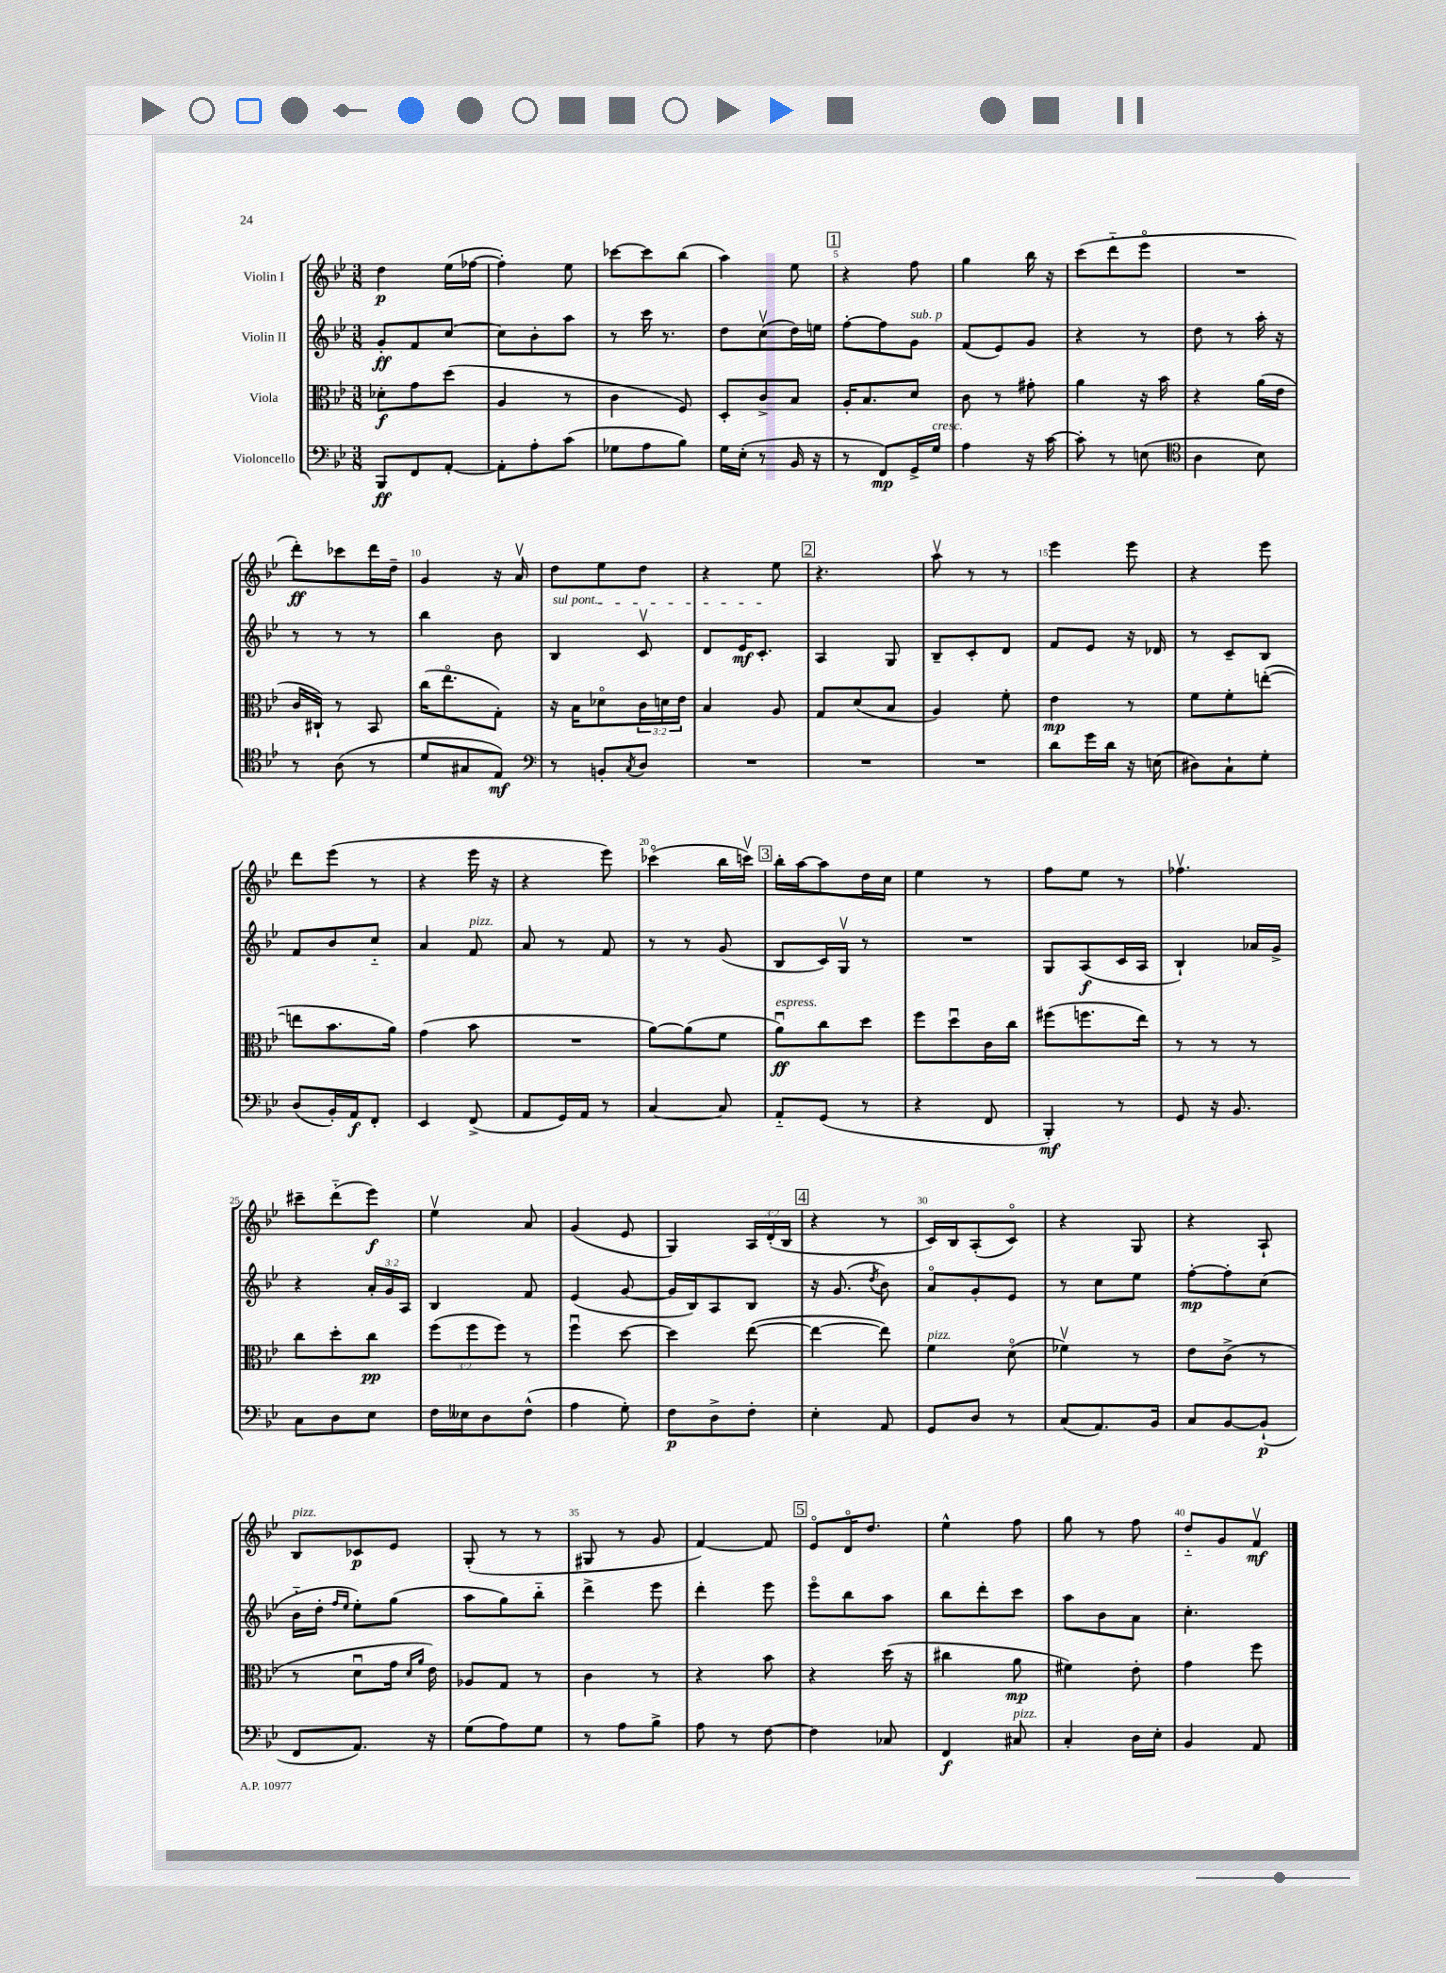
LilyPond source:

<<
\new StaffGroup <<
\new Staff = "s0" \with { instrumentName = "Violin I" } {
    \clef treble \key bes \major \numericTimeSignature \time 3/8 \override Staff.TupletNumber.text = #tuplet-number::calc-fraction-text
    d''4\p ees''16( fes''16~ |
    fes''4-.) ees''8 |
    ces'''8~ ces'''8 bes''8( |
    a''4) ees''8 |
    \mark \markup { \box "1" } r4 f''8 |
    g''4 bes''16 r16 |
    c'''8( d'''8-_ ees'''8\flageolet |
    R4. |
    d'''8-.\ff) ces'''8 d'''16 d''16-- |
    g'4 r16 a'16\upbow |
    d''8 ees''8 d''8 |
    r4 ees''8 |
    \mark \markup { \box "2" } r4. |
    a''8\upbow r8 r8 |
    ees'''4 ees'''8 |
    r4 ees'''8 |
    d'''8 ees'''8( r8 |
    r4 ees'''16 r16 |
    r4 ees'''8) |
    ces'''4\flageolet( bes''16 c'''16\upbow) |
    \mark \markup { \box "3" } bes''16-. a''16~ a''8 d''16 c''16 |
    ees''4 r8 |
    f''8 ees''8 r8 |
    fes''4.\upbow |
    cis'''8-- d'''8-_( ees'''8\f) |
    ees''4\upbow a'8 |
    g'4( ees'8 |
    g4) \tuplet 3/2 { a16 d'16-.( bes16 } |
    \mark \markup { \box "4" } r4 r8 |
    c'16) bes16 a8-.( c'8\flageolet) |
    r4 g8 |
    r4 a8-! |
    bes8^\markup { \italic "pizz." } ces'8\p ees'8 |
    g8-.( r8 r8 |
    gis8 r8 g'8 |
    f'4~) f'8 |
    \mark \markup { \box "5" } ees'8\flageolet d'16\flageolet d''8. |
    ees''4-^ f''8 |
    g''8 r8 f''8 |
    d''8-_ g'8 f'8\upbow\mf \bar "|." |
}
\new Staff = "s1" \with { instrumentName = "Violin II" } {
    \clef treble \key bes \major \numericTimeSignature \time 3/8 \override Staff.TupletNumber.text = #tuplet-number::calc-fraction-text
    g'8-.\ff f'8 c''8~ |
    c''8 bes'8-. a''8 |
    r8 c'''16 r8. |
    d''8 c''8\upbow( d''16) e''16 |
    \mark \markup { \box "1" } f''8~-. f''8 g'8^\markup { \italic "sub. p" } |
    f'8( ees'8) g'8 |
    r4 r8 |
    d''8 r8 a''16-. r16 |
    r8 r8 r8 |
    bes''4 bes'8 |
    \once \override TextSpanner.bound-details.left.text = \markup { \italic "sul pont." } bes4\startTextSpan c'8\upbow |
    d'8 ees'16\mf c'8.-.\stopTextSpan |
    \mark \markup { \box "2" } a4 g8 |
    bes8-- c'8-. d'8 |
    f'8 ees'8 r16 des'16 |
    r8 c'8-- bes8 |
    f'8 bes'8 c''8-_ |
    a'4 f'8^\markup { \italic "pizz." } |
    a'8 r8 f'8 |
    r8 r8 g'8( |
    \mark \markup { \box "3" } bes8 c'16) g16\upbow r8 |
    R4. |
    g8 a8\f( c'16 a16 |
    bes4-!) aes'16 g'16-> |
    r4 \tuplet 3/2 { a'16-. g'16 a16 } |
    bes4 f'8 |
    ees'4( g'8~ |
    g'16 bes16) a8 bes8 |
    \mark \markup { \box "4" } r16 g'8.( \acciaccatura { d''8 } bes'8) |
    a'8\flageolet g'8-. ees'8 |
    r8 c''8 ees''8 |
    f''8~-.\mp f''8-. c''8( |
    bes'16-_ d''16-. \grace { f''16 ees''16 } ees''8-.) g''8( |
    a''8 g''8) bes''8-_ |
    d'''4-> ees'''8 |
    d'''4-. ees'''8 |
    \mark \markup { \box "5" } ees'''8\flageolet bes''8 a''8 |
    bes''8 d'''8-. c'''8 |
    a''8 bes'8 a'8 |
    c''4.-. \bar "|." |
}
\new Staff = "s2" \with { instrumentName = "Viola" } {
    \clef alto \key bes \major \numericTimeSignature \time 3/8 \override Staff.TupletNumber.text = #tuplet-number::calc-fraction-text
    des'8-.\f g'8 d''8( |
    a4 r8 |
    c'4 f8) |
    d8-. c'8-> bes8 |
    \mark \markup { \box "1" } a16-. bes8. d'8 |
    c'8 r8 gis'8-. |
    a'4 r16 bes'16 |
    r4 a'16( ees'16 |
    c'16 cis16-!) r8 bes,8 |
    c''16( ees''8.\flageolet g8-.) |
    r16 bes16 des'8\flageolet \tuplet 3/2 { c'16 d'16 ees'16 } |
    bes4 a8 |
    \mark \markup { \box "2" } g8 d'8( bes8 |
    a4) f'8-. |
    ees'4\mp r8 |
    f'8 f'8-. e''8~-.( |
    e''8 bes'8. a'16) |
    g'4( bes'8 |
    R4. |
    a'8~) a'8( f'8 |
    \mark \markup { \box "3" } a'8\downbow\ff^\markup { \italic "espress." }) c''8 d''8 |
    f''8 d''8\downbow c'16 c''16 |
    fis''8( f''8. ees''16) |
    r8 r8 r8 |
    c''8 d''8-. c''8\pp |
    \tuplet 3/2 { f''8( f''8 f''8) } r8 |
    f''4\downbow d''8~ |
    d''4 ees''8~( |
    \mark \markup { \box "4" } ees''4~ ees''8) |
    f'4^\markup { \italic "pizz." } d'8\flageolet( |
    fes'4\upbow) r8 |
    ees'8 c'8->( r8 |
    r8 d'8\downbow g'16 \grace { d'16 a'16 } ees'16) |
    aes8 g8 r8 |
    c'4 r8 |
    r4 bes'8 |
    \mark \markup { \box "5" } r4 d''16( r16 |
    cis''4 a'8\mp |
    fis'4) ees'8-. |
    g'4 f''8 \bar "|." |
}
\new Staff = "s3" \with { instrumentName = "Violoncello" } {
    \clef bass \key bes \major \numericTimeSignature \time 3/8
    bes,,8\ff f,8 a,8~-. |
    a,8-. a8-. c'8( |
    ges8 a8 bes8) |
    g16 ees16-.( r8 bes,16 r16 |
    \mark \markup { \box "1" } r8 f,8\mp) g,16-> g16^\markup { \italic "cresc." } |
    a4 r16 c'16~ |
    c'8-. r8 e8( |
    \clef tenor a4 bes8) |
    r8 a8( r8 |
    d'8 gis8 ees8\mf) |
    \clef bass r8 b,8-. \acciaccatura { c8 } d8 |
    R4. |
    \mark \markup { \box "2" } R4. |
    R4. |
    d'8 g'16 d'16 r16 e16( |
    dis8) c8-! g8-. |
    d8( bes,16-.) a,16\f f,8-. |
    ees,4 f,8->( |
    a,8 g,16) a,16 r8 |
    c4~ c8 |
    \mark \markup { \box "3" } a,8-_ g,8( r8 |
    r4 f,8 |
    bes,,4-.\mf) r8 |
    g,8 r16 bes,8. |
    c8 d8 ees8 |
    f16 eeses16 d8 f8-^( |
    a4 g8-.) |
    f8\p d8-> f8-. |
    \mark \markup { \box "4" } ees4-. a,8 |
    g,8 d8 r8 |
    c8( a,8.) bes,16 |
    c8 bes,8~ bes,8-!\p( |
    f,8 a,8.) r16 |
    g8( a8) g8 |
    r8 a8 bes8-> |
    a8 r8 f8~ |
    \mark \markup { \box "5" } f4 ces8 |
    f,4\f cis8^\markup { \italic "pizz." } |
    c4-. d16 ees16-. |
    bes,4 a,8 \bar "|." |
}
>>
>>
\layout { \context { \Score \override BarNumber.break-visibility = ##(#f #t #t) barNumberVisibility = #(every-nth-bar-number-visible 5) } }
